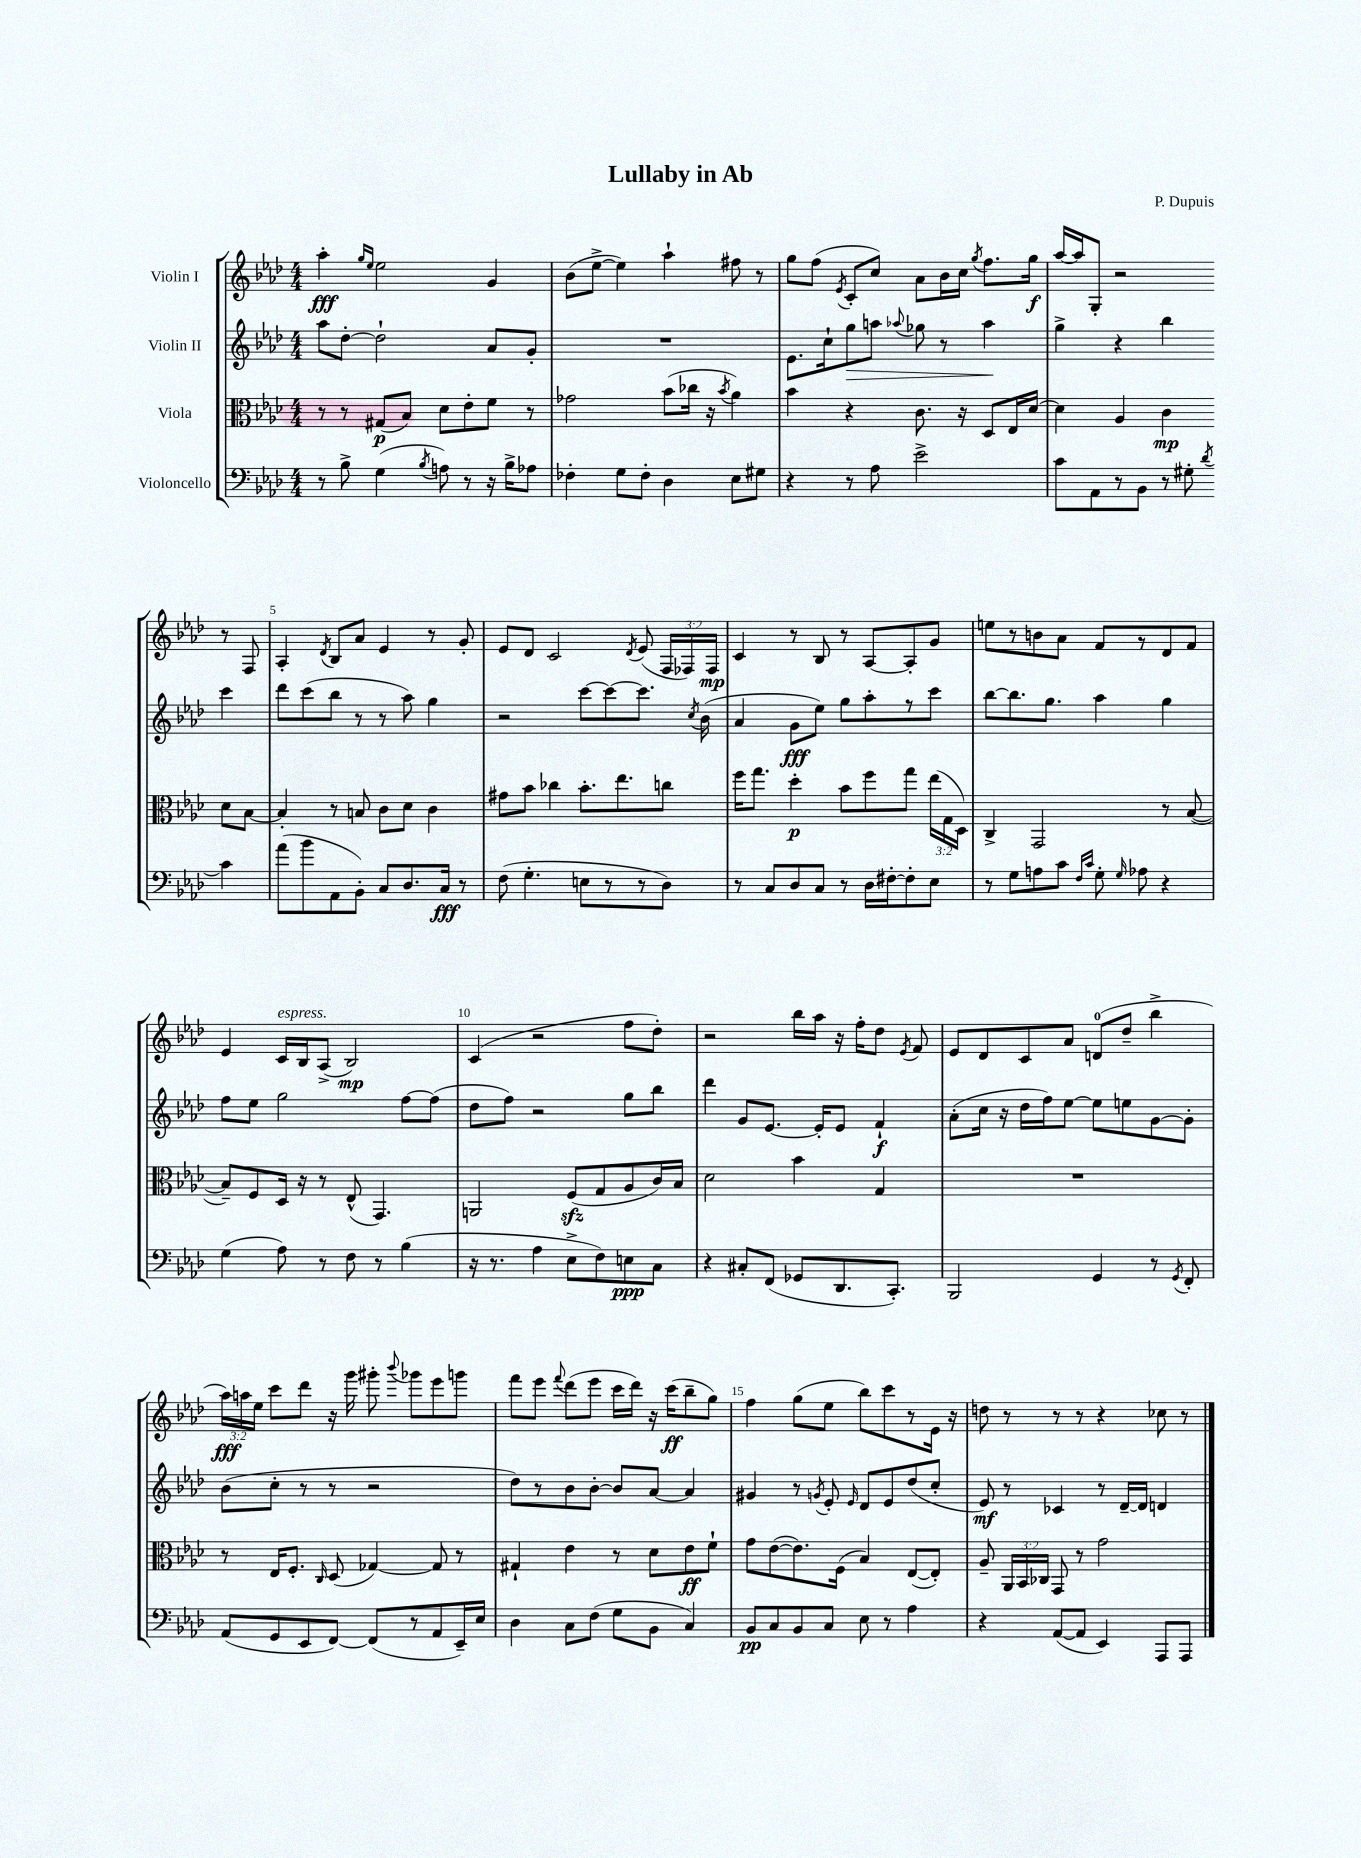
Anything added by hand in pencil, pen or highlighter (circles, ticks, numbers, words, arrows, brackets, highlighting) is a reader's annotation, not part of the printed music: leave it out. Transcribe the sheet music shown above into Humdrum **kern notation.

**kern	**dynam	**kern	**dynam	**kern	**dynam	**kern	**dynam
*part4	*part4	*part3	*part3	*part2	*part2	*part1	*part1
*staff4	*staff4	*staff3	*staff3	*staff2	*staff2	*staff1	*staff1
*I"Violoncello	*	*I"Viola	*	*I"Violin II	*	*I"Violin I	*
*clefF4	*	*clefC3	*	*clefG2	*	*clefG2	*
*k[b-e-a-d-]	*	*k[b-e-a-d-]	*	*k[b-e-a-d-]	*	*k[b-e-a-d-]	*
*M4/4	*	*M4/4	*	*M4/4	*	*M4/4	*
=1	=1	=1	=1	=1	=1	=1	=1
8r	.	8r	.	8aa-\L	.	4aa-'\	fff
8B-^\	.	8r	.	[8dd-'\J	.	.	.
.	.	.	.	.	.	16qqgg/LL	.
.	.	.	.	.	.	16qqee-/JJ	.
(4G\	.	(8G#X/L	p	2dd-`\]	.	2ee-\	.
.	.	8B-/J)	.	.	.	.	.
8qB-/	.	.	.	.	.	.	.
8An\)	.	8d-\L	.	.	.	.	.
8r	.	8e-'\	.	.	.	.	.
16r	.	8f\J	.	8a-/L	.	4g/	.
16B-^\KL	.	.	.	.	.	.	.
8A-X\J	.	8r	.	8g'/J	.	.	.
=2	=2	=2	=2	=2	=2	=2	=2
4F-X'\	.	2g-X\	.	1r	.	(8b-\L	.
.	.	.	.	.	.	[8ee-^\J	.
8G\L	.	.	.	.	.	4ee-\])	.
8F-'\J	.	.	.	.	.	.	.
4D-\	.	(8b-\L	.	.	.	4aa-`\	.
.	.	16cc-X\Jk	.	.	.	.	.
.	.	16r	.	.	.	.	.
.	.	8qb-/	.	.	.	.	.
8E-\L	.	4a-\)	.	.	.	8ff#X\	.
8G#X\J	.	.	.	.	.	8r	.
=3	=3	=3	=3	=3	=3	=3	=3
4r	.	4b-\	.	8.e-\L	.	8gg\L	.
.	.	.	.	.	.	(8ff\J	.
.	.	.	.	16cc`\k	.	.	.
.	.	.	.	.	.	8qe-/	.
!	!	!	!	!	!LO:HP:b	!	!
8r	.	4r	.	8gg\	>	8c'/L	.
8A-\	.	.	.	8aan\J	.	8cc/J)	.
.	.	.	.	8qqaa-X/	.	.	.
2e-^\	.	8.c\	.	8gg-X\	.	8a-\L	.
.	.	.	.	8r	.	16b-\L	.
.	.	16r	.	.	.	16cc\JJ	.
.	.	.	.	.	.	8qgg/	.
.	.	8D-/L	.	4aa-\	.	8.ff\L	.
.	.	16E-/L	.	.	.	.	.
.	.	[16d-/JJ	.	.	.	16gg\Jk	f
.	.	.	.	.	]	.	.
=4	=4	=4	=4	=4	=4	=4	=4
8c\L	.	4d-\]	.	4gg^\	.	[16aa-/LL	.
.	.	.	.	.	.	16aa-/J]	.
8AA-\	.	.	.	.	.	8G'/J	.
8r	.	4A-/	.	4r	.	2r	.
8BB-\J	.	.	.	.	.	.	.
8r	.	4c\	mp	4bb-\	.	.	.
8G#X'\	.	.	.	.	.	.	.
8qd-/	.	.	.	.	.	.	.
4c\	.	8d-\L	.	4ccc\	.	8r	.
.	.	[8B-\J	.	.	.	8F/	.
!!LO:LB:g=z
=5	=5	=5	=5	=5	=5	=5	=5
(8a-\L	.	4B-'/]	.	8ddd-\L	.	4A-'/	.
8b-\	.	.	.	(8ccc\	.	.	.
.	.	.	.	.	.	8qd-/	.
8AA-\	.	8r	.	8bb-\J	.	8B-/L	.
8BB-'\J)	.	8Bn/	.	8r	.	8a-/J	.
8C/L	.	8c\L	.	8r	.	4e-/	.
8.D-/	.	8d-\J	.	8aa-\)	.	.	.
.	.	4c\	.	4gg\	.	8r	.
16C/Jk	fff	.	.	.	.	.	.
8r	.	.	.	.	.	8g'/	.
=6	=6	=6	=6	=6	=6	=6	=6
(8F\	.	8g#X\L	.	2r	.	8e-/L	.
4.G'\	.	8b-\J	.	.	.	8d-/J	.
.	.	4cc-X\	.	.	.	2c/	.
8En\L	.	8.b-'\L	.	[8ccc\L	.	.	.
8r	.	.	.	8ccc\_	.	.	.
.	.	8.ee-\	.	.	.	.	.
.	.	.	.	.	.	8qd-/	.
8r	.	.	.	8.ccc\J]	.	(8e-/	.
8D-\J)	.	8ccn\J	.	.	.	24F/LL	.
.	.	.	.	.	.	24F-X/)	.
.	.	.	.	8qcc/	.	.	.
.	.	.	.	(16b-\	.	.	.
.	.	.	.	.	.	24F-/JJ	mp
=7	=7	=7	=7	=7	=7	=7	=7
8r	.	16ff\KL	.	4a-/	.	4c/	.
.	.	8.gg\J	.	.	.	.	.
8C/L	.	.	.	.	.	.	.
8D-/	.	4dd-'\	p	8g\L	fff	8r	.
8C/J	.	.	.	8ee-\J)	.	8B-/	.
8r	.	8b-\L	.	8gg\L	.	8r	.
16D-\LL	.	8ff\	.	8aa-'\	.	[8A-/L	.
[16F#X'\J	.	.	.	.	.	.	.
8F#'\]	.	8gg\J	.	8r	.	8A-'/]	.
8E-\J	.	(24ee-\LL	.	8ccc\J	.	8g/J	.
.	.	24G\	.	.	.	.	.
.	.	24D-\JJ)	.	.	.	.	.
=8	=8	=8	=8	=8	=8	=8	=8
8r	.	4C^/	.	[8bb-\L	.	8een\L	.
8G\L	.	.	.	8.bb-\]	.	8r	.
8An\	.	2GG/	.	.	.	8bn\	.
.	.	.	.	8.gg\J	.	.	.
8c\J	.	.	.	.	.	8a-\J	.
16qqF/LL	.	.	.	.	.	.	.
16qqc/JJ	.	.	.	.	.	.	.
8G'\	.	.	.	4aa-\	.	8f/L	.
16qqG/	.	.	.	.	.	.	.
8A-X\	.	.	.	.	.	8r	.
4r	.	8r	.	4gg\	.	8d-/	.
.	.	([8B-/	.	.	.	8f/J	.
!!LO:LB:g=z
=9	=9	=9	=9	=9	=9	=9	=9
(4G\	.	8B-~/L])	.	8ff\L	.	4e-/	.
.	.	8F/	.	8ee-\J	.	.	.
!	!	!	!	!	!	!LO:TX:a:i:t=espress.	!
8A-\)	.	16D-/Jk	.	2gg\	.	16c/LL	.
.	.	16r	.	.	.	16B-/J	.
8r	.	8r	.	.	.	(8A-^/J	.
8F\	.	(8E-^^/	.	.	.	2B-/)	mp
8r	.	4.GG/)	.	.	.	.	.
(4B-\	.	.	.	[8ff\L	.	.	.
.	.	.	.	(8ff\J]	.	.	.
=10	=10	=10	=10	=10	=10	=10	=10
16r	.	2AAn/	.	8dd-\L	.	(4c/	.
8.r	.	.	.	.	.	.	.
.	.	.	.	8ff\J)	.	.	.
4A-\	.	.	.	2r	.	2r	.
8E-^\L	.	(8Fzz/L	.	.	.	.	.
8F\)	.	8G/	.	.	.	.	.
8En\	ppp	8A-/	.	8gg\L	.	8ff\L	.
8C\J	.	16c/L)	.	8bb-\J	.	8dd-'\J)	.
.	.	16B-/JJ	.	.	.	.	.
=11	=11	=11	=11	=11	=11	=11	=11
4r	.	2d-\	.	4ddd-\	.	2r	.
8C#X'/L	.	.	.	8g/L	.	.	.
(8FF/J	.	.	.	[8.e-/J	.	.	.
8GG-X/L	.	4b-\	.	.	.	16bb-\LL	.
.	.	.	.	16e-'/KL]	.	16aa-\JJ	.
8.DD-/	.	.	.	8e-/J	.	16r	.
.	.	.	.	.	.	16ff'\KL	.
.	.	4G/	.	4f`/	f	8dd-\J	.
8.CC'/J)	.	.	.	.	.	.	.
.	.	.	.	.	.	8qe-/	.
.	.	.	.	.	.	8f/	.
=12	=12	=12	=12	=12	=12	=12	=12
2BBB-/	.	1r	.	(8a-'\L	.	8e-/L	.
.	.	.	.	16cc\Jk	.	8d-/	.
.	.	.	.	16r	.	.	.
.	.	.	.	16dd-\LL	.	8c/	.
.	.	.	.	16ff\J)	.	.	.
.	.	.	.	[8ee-\J	.	8a-/J	.
4GG/	.	.	.	8ee-\L]	.	(8dn/L	.
.	.	.	.	8een\	.	8dd-~/J	.
8r	.	.	.	[8g\	.	4bb-^\	.
8qGG/	.	.	.	.	.	.	.
8FF'/	.	.	.	8g'\J]	.	.	.
!!LO:LB:g=z
=13	=13	=13	=13	=13	=13	=13	=13
(8AA-/L	.	8r	.	(8b-\L	.	24aa-\LL)	fff
.	.	.	.	.	.	24aan\	.
.	.	.	.	.	.	24ee-\JJ	.
8GG/	.	16E-/KL	.	8cc'\J	.	8ccc\L	.
.	.	8.F'/J	.	.	.	.	.
8EE-/	.	.	.	8r	.	8ddd-\J	.
.	.	16qqC/	.	.	.	.	.
[8FF/J)	.	(8D-/	.	8r	.	16r	.
.	.	.	.	.	.	16ggg\	.
(8FF/L]	.	[4G-X/)	.	2r	.	8ggg#X'\	.
.	.	.	.	.	.	8qqbbb-/	.
8r	.	.	.	.	.	8ggg-X\L	.
8AA-/	.	8G-/]	.	.	.	8eee-\	.
16EE-~/L)	.	8r	.	.	.	8gggn\J	.
16E-/JJ	.	.	.	.	.	.	.
=14	=14	=14	=14	=14	=14	=14	=14
4D-\	.	4G#X`/	.	8dd-\L)	.	8fff\L	.
.	.	.	.	8r	.	8eee-\J	.
.	.	.	.	.	.	8qqfff/	.
8C\L	.	4e-\	.	8b-\	.	(8ddd-\L	.
(8F\J	.	.	.	[8b-'\J	.	8eee-\J	.
8G\L	.	8r	.	8b-/L]	.	16ccc\LL	.
.	.	.	.	.	.	16ddd-\JJ)	.
8BB-\J	.	8d-\L	.	[8a-/J	.	16r	.
.	.	.	.	.	.	(16ccc\KL	ff
4C/)	.	8e-\	ff	4a-/]	.	8bb-~\	.
.	.	8f`\J	.	.	.	8gg\J)	.
=15	=15	=15	=15	=15	=15	=15	=15
8BB-/L	pp	8g\L	.	4g#X/	.	4ff\	.
8C/	.	([8e-\	.	.	.	.	.
8BB-/	.	8.e-\])	.	8r	.	(8gg\L	.
.	.	.	.	8qgn/	.	.	.
8C/J	.	.	.	8e-'/	.	8ee-\J	.
.	.	(16F\Jk	.	.	.	.	.
.	.	.	.	16qqe-/	.	.	.
8E-\	.	4B-/)	.	8d-/L	.	8bb-\L)	.
8r	.	.	.	8e-/	.	8ccc\	.
4A-\	.	([8E-/L	.	(8dd-/	.	8r	.
.	.	8E-'/J])	.	8cc'/J	.	16e-\Jk	.
.	.	.	.	.	.	16r	.
=16	=16	=16	=16	=16	=16	=16	=16
4r	.	8A-~/	.	8e-/)	mf	8ddn\	.
.	.	24AA-/LL	.	8r	.	8r	.
.	.	24BB-/	.	.	.	.	.
.	.	24C-X/JJ	.	.	.	.	.
([8AA-/L	.	8GG/	.	4c-X/	.	8r	.
8AA-/J]	.	8r	.	.	.	8r	.
4EE-/)	.	2g\	.	8r	.	4r	.
.	.	.	.	[16d-~/LL	.	.	.
.	.	.	.	16d-/JJ]	.	.	.
8AAA-/L	.	.	.	4dn/	.	8cc-X\	.
8AAA-/J	.	.	.	.	.	8r	.
==	==	==	==	==	==	==	==
*-	*-	*-	*-	*-	*-	*-	*-
